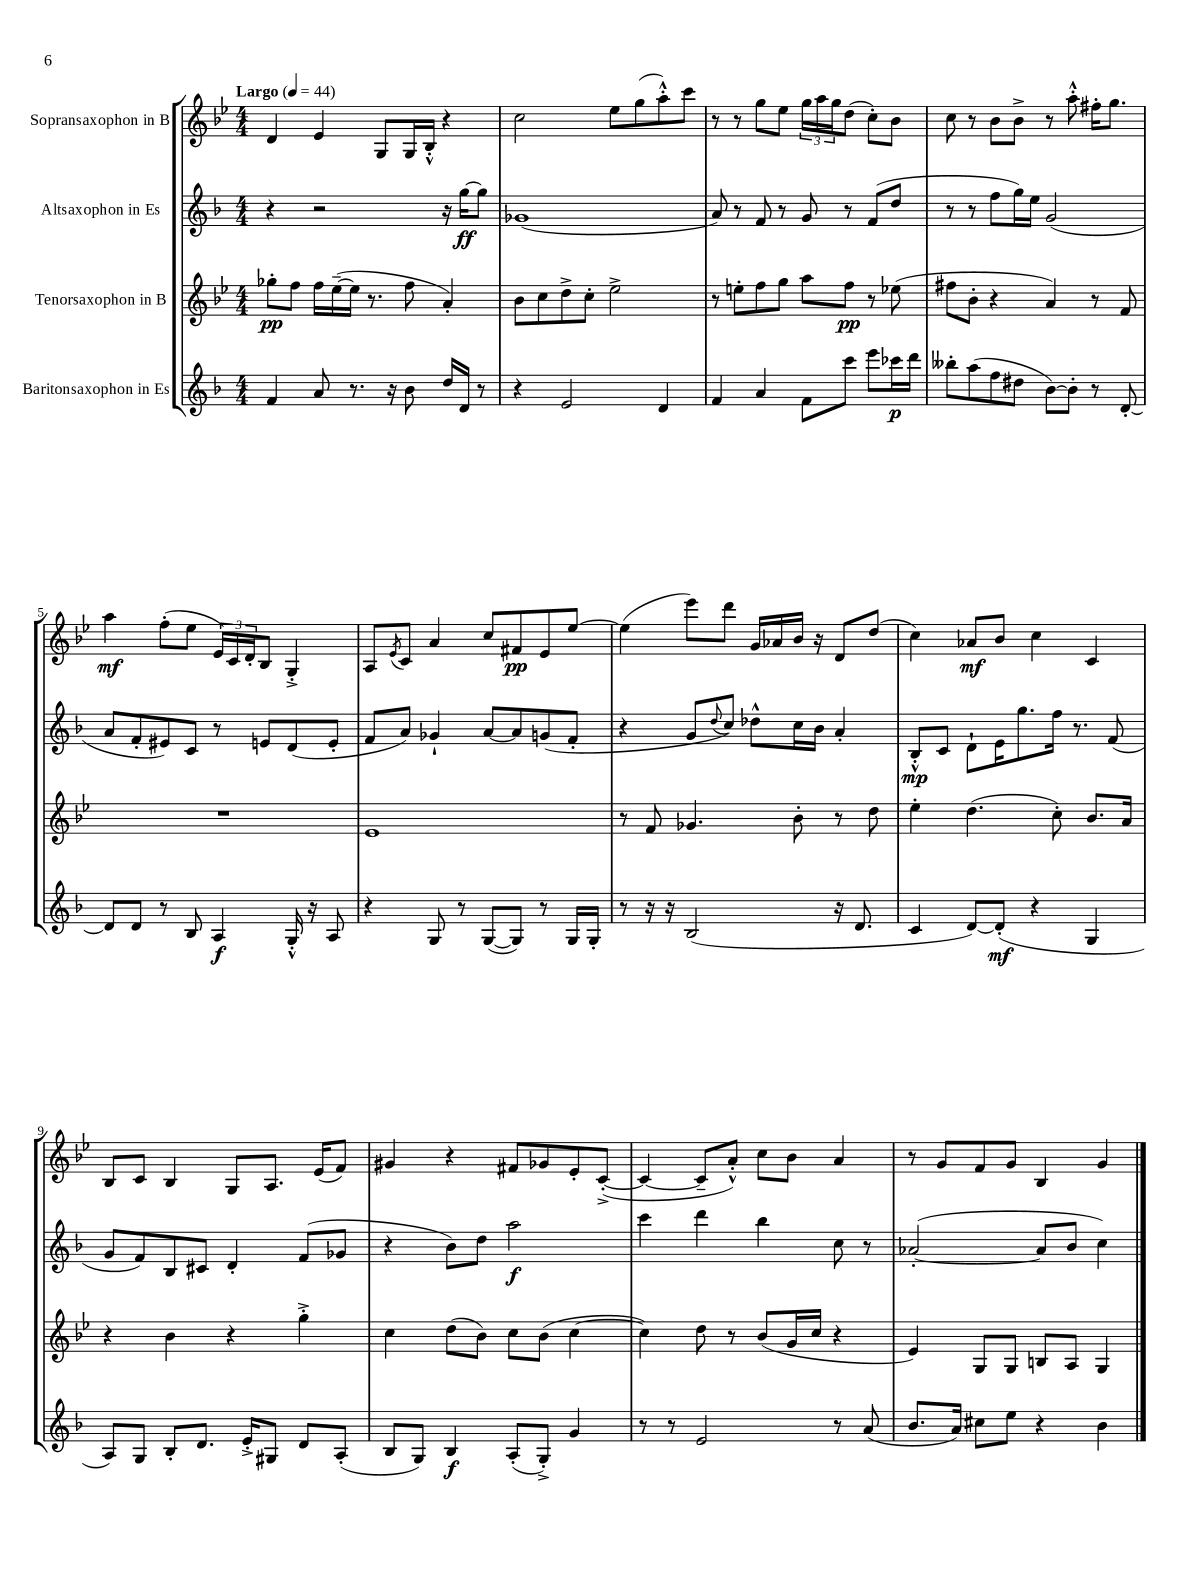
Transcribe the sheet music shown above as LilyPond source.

<<
\new StaffGroup <<
\new Staff = "s0" \with { instrumentName = "Sopransaxophon in B" } {
    \clef treble \key bes \major \numericTimeSignature \time 4/4 \tempo "Largo" 4 = 44
    d'4 ees'4 g8 g16 bes16-.-^ r4 |
    c''2 ees''8 g''8( a''8-.-^) c'''8 |
    r8 r8 g''8 ees''8 \tuplet 3/2 { g''16 a''16 g''16 } d''8( c''8-.) bes'8 |
    c''8 r8 bes'8 bes'8-> r8 a''8-.-^ fis''16-. g''8. |
    a''4\mf f''8-.( ees''8 \tuplet 3/2 { ees'16) c'16 d'16-. } bes8 g4-.-> |
    a8 \acciaccatura { ees'8 } c'8 a'4 c''8 fis'8\pp ees'8 ees''8~ |
    ees''4( ees'''8) d'''8 g'16 aes'16 bes'16 r16 d'8 d''8( |
    c''4) aes'8\mf bes'8 c''4 c'4 |
    bes8 c'8 bes4 g8 a8. ees'16( f'8) |
    gis'4 r4 fis'8 ges'8 ees'8-. c'8~-.->( |
    c'4~ c'8-- a'8-.-^) c''8 bes'8 a'4 |
    r8 g'8 f'8 g'8 bes4 g'4 \bar "|." |
}
\new Staff = "s1" \with { instrumentName = "Altsaxophon in Es" } {
    \clef treble \key f \major \numericTimeSignature \time 4/4
    r4 r2 r16 g''16~\ff g''8 |
    ges'1( |
    a'8) r8 f'8 r8 g'8 r8 f'8( d''8 |
    r8 r8 f''8 g''16) e''16 g'2( |
    a'8 f'8-. eis'8) c'8 r8 e'8 d'8( e'8-. |
    f'8 a'8) ges'4-! a'8~ a'8 g'8( f'8-. |
    r4 g'8 \appoggiatura { d''8 } c''8) des''8-^ c''16 bes'16 a'4-. |
    bes8-.-^\mp c'8 d'8-! e'16 g''8. f''16 r8. f'8( |
    g'8 f'8) bes8 cis'8 d'4-. f'8( ges'8 |
    r4 bes'8) d''8 a''2\f |
    c'''4 d'''4 bes''4 c''8 r8 |
    aes'2~-.( aes'8 bes'8 c''4) \bar "|." |
}
\new Staff = "s2" \with { instrumentName = "Tenorsaxophon in B" } {
    \clef treble \key bes \major \numericTimeSignature \time 4/4
    ges''8-.\pp f''8 f''16 ees''16~--( ees''16 r8. f''8 a'4-.) |
    bes'8 c''8 d''8-> c''8-. ees''2-> |
    r8 e''8-. f''8 g''8 a''8 f''8\pp r8 ees''8( |
    fis''8 bes'8-. r4 a'4) r8 f'8 |
    R1 |
    ees'1 |
    r8 f'8 ges'4. bes'8-. r8 d''8 |
    ees''4-. d''4.( c''8-.) bes'8. a'16 |
    r4 bes'4 r4 g''4-.-> |
    c''4 d''8( bes'8) c''8 bes'8( c''4~ |
    c''4) d''8 r8 bes'8( g'16 c''16 r4 |
    ees'4) g8 g8 b8 a8 g4 \bar "|." |
}
\new Staff = "s3" \with { instrumentName = "Baritonsaxophon in Es" } {
    \clef treble \key f \major \numericTimeSignature \time 4/4
    f'4 a'8 r8. r16 bes'8 d''16 d'16 r8 |
    r4 e'2 d'4 |
    f'4 a'4 f'8 c'''8 e'''8 ces'''16\p d'''16 |
    beses''8-. a''8( f''8 dis''8 bes'8~) bes'8-. r8 d'8~-. |
    d'8 d'8 r8 bes8 a4\f g16-.-^ r16 a8 |
    r4 g8 r8 g8~( g8) r8 g16 g16-. |
    r8 r16 r16 bes2( r16 d'8. |
    c'4 d'8~) d'8-.\mf( r4 g4 |
    a8) g8 bes8-. d'8. e'16-.-> gis8 d'8 a8-.( |
    bes8 g8) bes4\f a8-.( g8-.->) g'4 |
    r8 r8 e'2 r8 a'8( |
    bes'8. a'16) cis''8 e''8 r4 bes'4 \bar "|." |
}
>>
>>
